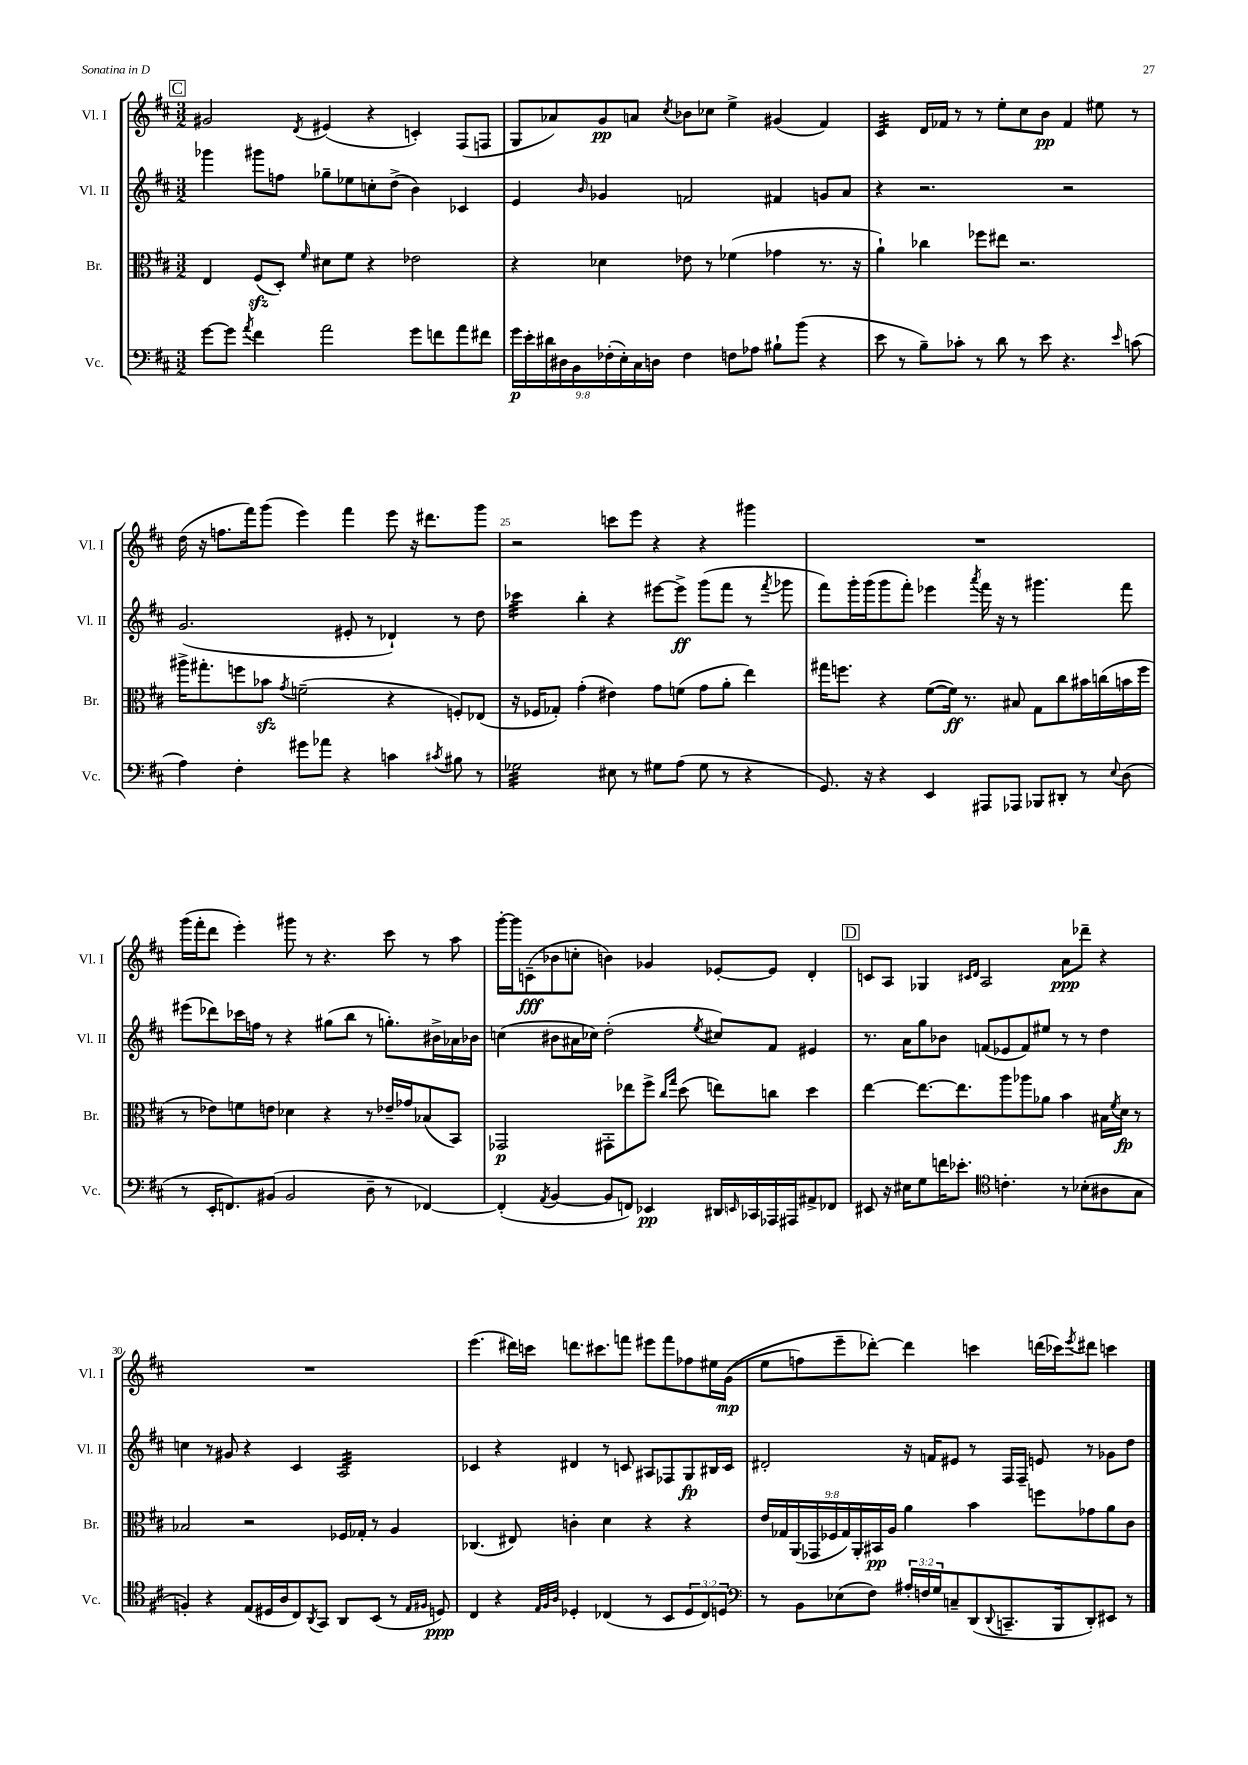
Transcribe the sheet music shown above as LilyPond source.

<<
\new StaffGroup <<
\new Staff = "s0" \with { instrumentName = "Vl. I" shortInstrumentName = "Vl. I" } {
    \clef treble \key d \major \numericTimeSignature \time 3/2
    \mark \markup { \box "C" } gis'2 \acciaccatura { d'8 } eis'4( r4 c'4-.) fis8( f8 |
    g8 aes'8) g'8\pp a'8 \acciaccatura { cis''8 } bes'8 ces''8 e''4-> gis'4( fis'4) |
    cis'4:32 d'16 fes'16 r8 r8 e''8-. cis''8 b'8\pp fes'4 eis''8 r8 |
    d''16( r16 f''8. fis'''16) g'''8( e'''4) fis'''4 e'''8 r16 dis'''8. g'''8 |
    r2 c'''8 e'''8 r4 r4 gis'''4 |
    R1. |
    g'''16( fis'''16-. d'''8 e'''4-.) gis'''8 r8 r4. cis'''8 r8 a''8 |
    g'''16~-. g'''16 c'8--\fff( bes'8 c''8-. b'4) ges'4 ees'8~-. ees'8 d'4-. |
    \mark \markup { \box "D" } c'8 a8 ges4 \grace { cis'16 d'16 } a2 a'8\ppp des'''8-- r4 |
    R1. |
    e'''4.( dis'''16) c'''16 d'''8. cis'''8. f'''8 eis'''8 f'''8 fes''8 eis''16 g'16\mp(\( |
    e''8 f''8) e'''8-- des'''8~-.\) des'''4 c'''4 d'''16( ces'''16) \acciaccatura { e'''8 } dis'''8 c'''4 \bar "|." |
}
\new Staff = "s1" \with { instrumentName = "Vl. II" shortInstrumentName = "Vl. II" } {
    \clef treble \key d \major \numericTimeSignature \time 3/2
    \mark \markup { \box "C" } ges'''4 gis'''8 f''8 ges''8-- ees''8 c''8-. d''8->( b'4) ces'4 |
    e'4 \grace { b'16 } ges'4 f'2 fis'4 g'8 a'8 |
    r4 r2. r2 |
    g'2.( eis'8-. r8 des'4-!) r8 d''8 |
    ces'''4:32 b''4-. r4 eis'''8~ eis'''8->\ff g'''8( fis'''8 r8 \acciaccatura { fis'''8 } ges'''8 |
    fis'''8) g'''16-. g'''16( g'''8 fis'''8-.) ees'''4 \acciaccatura { a'''8 } fis'''16 r16 r8 gis'''4. fis'''8 |
    eis'''8( des'''8) ces'''16 f''16 r8 r4 gis''8( b''8 r8 g''8.-.) bis'16-> aes'16 bes'16 |
    c''4( bis'8 ais'16 ces''16) d''2-.( \acciaccatura { e''8 } cis''8) fis'8 eis'4 |
    \mark \markup { \box "D" } r8. a'16 g''8 bes'8 f'8( ees'8 f'8) eis''8 r8 r8 d''4 |
    c''4 r8 gis'8 r4 cis'4 a2:32 |
    ces'4 r4 dis'4 r8 c'8 ais8 fes8 g8\fp bis16 c'16 |
    dis'2-. r16 f'16 eis'8 r8 fis16 fis16-- e'8 r8 ges'8 d''8 \bar "|." |
}
\new Staff = "s2" \with { instrumentName = "Br." shortInstrumentName = "Br." } {
    \clef alto \key d \major \numericTimeSignature \time 3/2 \override Staff.TupletNumber.text = #tuplet-number::calc-fraction-text
    \mark \markup { \box "C" } e4 fis8\sfz( d8-.) \grace { fis'16 } dis'8 fis'8 r4 ees'2 |
    r4 des'4 ees'8 r8 fes'4( ges'4 r8. r16 |
    a'4-!) ces''4 fes''8 eis''8 r2. |
    ais''16-> gis''8.-. f''8 bes'8\sfz \acciaccatura { g'8 } f'2--( r4 f8-.) ees8( |
    r16 fes16 ges8-.) g'4-.( eis'4) g'8 f'8( g'8 a'8-. e''4) |
    gis''16 f''8. r4 fis'8~( fis'16\ff) r8. bis8 g8 cis''8 bis'16 c''16( b'16 f''16 |
    r8 ees'8) f'8 e'8 des'4 r4 r8 ees'16-- ges'16 bes8( b,8) |
    ges,2\p gis,8-. ees''8 fis''8-> \grace { cis''16 g''16 } d''8( e''8) c''8 d''4 |
    \mark \markup { \box "D" } e''4~ e''8.~ e''8. a''8 aes''8 aes'8 b'4 bis16 \acciaccatura { fis'8 } d'16\fp r8 |
    bes2 r2 fes16 ges16-. r8 a4 |
    ces4.( eis8) c'4-. d'4 r4 r4 |
    \tuplet 9/8 { e'16 ges16 a,16( ges,16 fes16 ges16) a,16-. bis,16\pp a16 } a'4 b'4 f''8 ges'8 a'8 cis'8 \bar "|." |
}
\new Staff = "s3" \with { instrumentName = "Vc." shortInstrumentName = "Vc." } {
    \clef bass \key d \major \numericTimeSignature \time 3/2 \override Staff.TupletNumber.text = #tuplet-number::calc-fraction-text
    \mark \markup { \box "C" } g'8~ g'8 \acciaccatura { a'8 } fis'4 a'2 g'8 f'8 a'8 fis'8 |
    \tuplet 9/8 { g'16\p e'16-. dis'16 dis16 b,16 fes16-.( e16-.) cis16 d16 } fes4 f8 aes8 bis8-! b'8( r4 |
    e'8 r8 b8--) ces'8-. r8 d'8 r8 e'8 r4. \grace { e'16 } c'8( |
    a4) fis4-. gis'8 aes'8 r4 c'4 \acciaccatura { cis'8 } bis8 r8 |
    ges2:32 eis8 r8 gis8 a8( gis8 r8 r4 |
    g,8.) r16 r4 e,4 ais,,8 aes,,8 bes,,8 dis,8-. r8 \appoggiatura { e8 } d8( |
    r8 e,16-. f,8.) bis,8( bis,2 d8-- r8 fes,4~) |
    fes,4-.( \acciaccatura { a,8 } b,4~ b,8 f,8) ees,4\pp dis,16 \grace { e,16 } ces,16 aes,,16 ais,,16 ais,8-> fes,8 |
    \mark \markup { \box "D" } eis,8 r16 eis16 g8 f'16 ees'8.-. \clef tenor c'4.-. r8 bes8-.( ais8 g8 |
    f4-.) r4 e8( dis16 a16 cis8) \acciaccatura { a,8 } g,8 a,8 b,8( r8 \grace { e16 fis16 } d8\ppp) |
    cis4 r4 \grace { e32 fis32 a32 } des4-. ces4( r8 b,8 \tuplet 3/2 { des8 ces8) d8 } |
    \clef bass r8 b,8 ees8( fis8) \tuplet 3/2 { ais16-. f16 g16 } c8-- d,8( \appoggiatura { d,8 } c,8.-- b,,16 d,8-.) eis,8 r8 \bar "|." |
}
>>
>>
\layout { \context { \Score currentBarNumber = #21 \override BarNumber.break-visibility = ##(#f #t #t) barNumberVisibility = #(every-nth-bar-number-visible 5) } }
